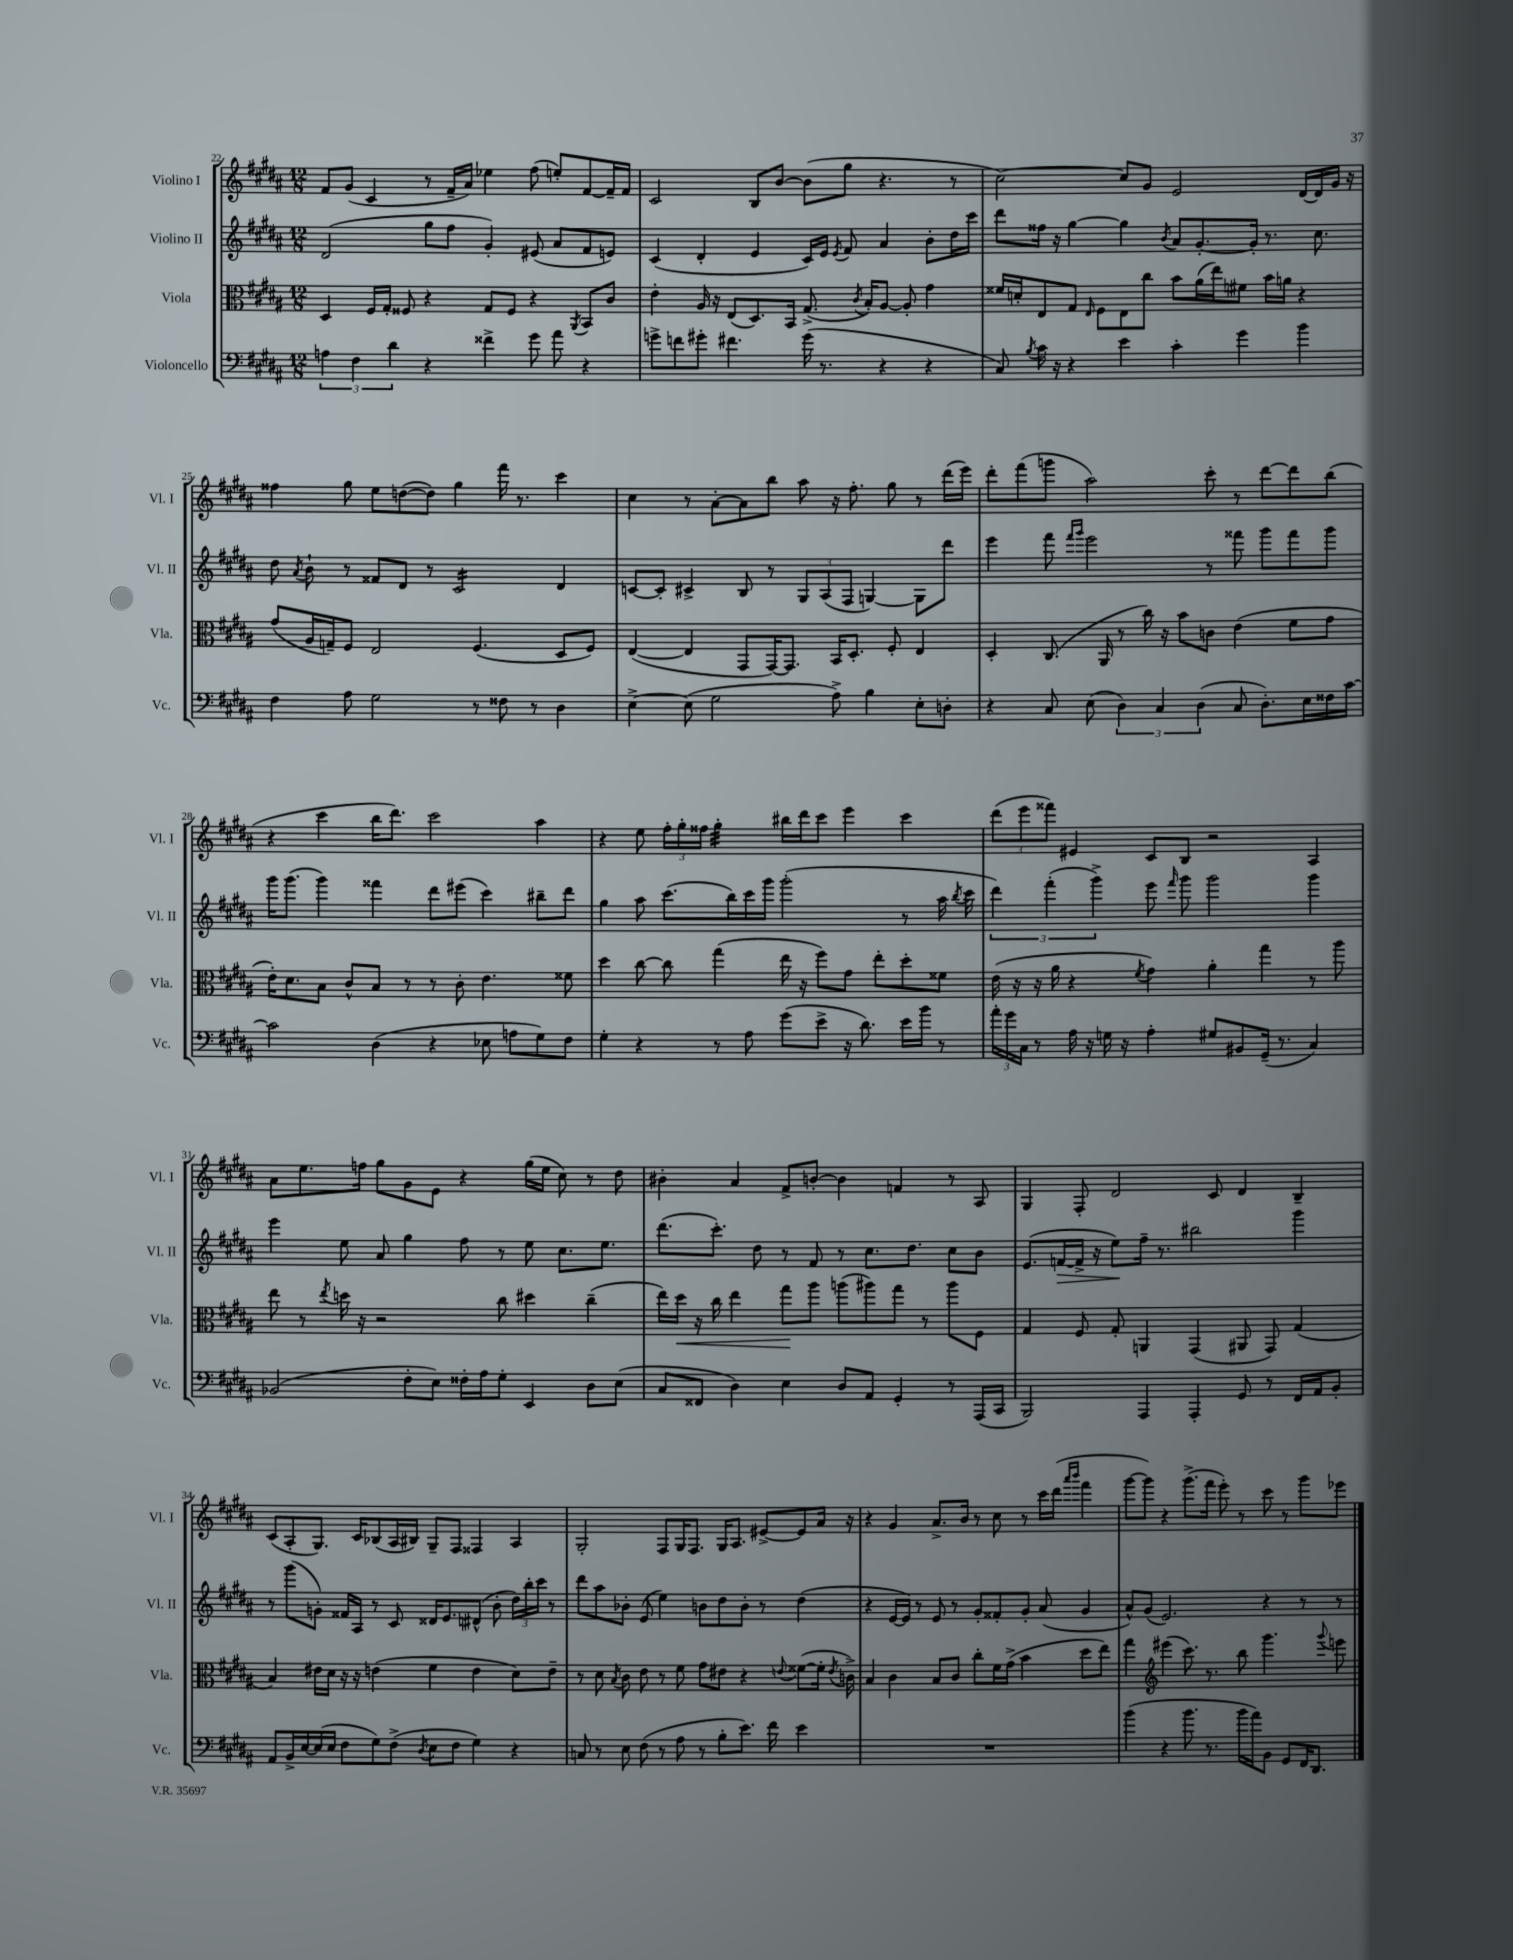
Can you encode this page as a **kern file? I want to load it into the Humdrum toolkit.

**kern	**kern	**kern	**kern
*staff4	*staff3	*staff2	*staff1
*clefF4	*clefC3	*clefG2	*clefG2
*k[f#c#g#d#a#]	*k[f#c#g#d#a#]	*k[f#c#g#d#a#]	*k[f#c#g#d#a#]
*M12/8	*M12/8	*M12/8	*M12/8
6A	4D#	(2d#	8f#
.	.	.	(8g#
6F#	.	.	.
.	16F#	.	4c#
.	16G#'	.	.
6d#	.	.	.
.	8F##	.	.
4r	4r	8gg#	8r
.	.	8ff#	16f#~
.	.	.	16a#)
4f##^	8G#	4g#')	4ee-
.	8F##	.	.
8g#	4r	(8e#	(8ff#
8a#	.	8a#	8ee')
.	8qAA#	.	.
4r	8BB	8f#	[8f#
.	8c#	8e)	16f#~]
.	.	.	16f#
=	=	=	=
8g^	4e'	(4c#	2c#
8f	.	.	.
8g#'	16A#	4d#'	.
.	16r	.	.
4.f#	(8E	.	.
.	8.D#)	4e	8B
.	.	.	[8b
.	16BB	.	.
(16g#	(8.G#^	16c#)	(8b]
8.r	.	16e	.
.	.	8qe	.
.	.	8f#	8gg#
.	8qc#	.	.
.	16B')	.	.
4r	[8A#	4a#	4.r
.	8A#']	.	.
4r	4g#	8b'	.
.	.	16dd#	8r
.	.	16ccc#	.
=	=	=	=
8C#)	16f##	8ddd#	[2cc#)
.	16d'	.	.
8qB	.	.	.
16c#	8E	16ff##	.
16r	.	16r	.
4r	8G#	[4gg#	.
.	16qqE	.	.
.	8F#	.	.
4e	8E	4gg#]	8cc#]
.	8cc#	.	8g#
.	.	8qb	.
4c#'	8b	8a#	2e
.	(16a#	[8.g#'	.
.	16ee)	.	.
4g#	8f#	.	.
.	.	16g#']	.
.	16b	8.r	.
.	16a	.	.
4b	4r	.	[16d#
.	.	8.cc#	16d#]
.	.	.	16g#
.	.	.	16r
=	=	=	=
4F#	(8g#	8dd#	4ff##
.	.	8qa#	.
.	16A#	8b`	.
.	16G~)	.	.
8A#	8F#	8r	8gg#
2G#	2E	8f##	8ee
.	.	8d#	([8dd
.	.	8r	8dd])
.	.	2c#	4gg#
8r	(4.F#	.	.
8F##	.	.	16fff#
.	.	.	8.r
8r	.	.	.
4D#	8D#	4d#	4ccc#
.	8F#)	.	.
=	=	=	=
[4E^	([4E	[8c	4cc#
.	.	8c']	.
(8E]	4E]	4c#^	8r
2G#	.	.	[8a#'
.	8GG#	8B	8a#]
.	[16GG#)	8r	8bb
.	8.GG#]	.	.
.	.	12G#	8aa#
.	.	(12A#	.
8A#^)	16BB	.	16r
.	.	12F#	.
.	8.D#'	.	8.ff#'
4B	.	[4G)	.
.	8F#'	.	8gg#
8E'	4E	8G]	8r
8D'	.	8ddd#	(16ddd#
.	.	.	16eee)
=	=	=	=
4r	4D#'	4eee	8ddd#'
.	.	.	(8fff#
8C#	(8.C#	8fff#	8ggg
.	.	16qqfff#	.
.	.	16qqggg#	.
(8E	.	2eee	2aa#)
.	16AA#	.	.
6D#)	8r	.	.
.	16cc#)	.	.
6C#	.	.	.
.	16r	.	.
.	8b	.	.
(6D#	.	.	.
.	8c	8r	8ccc#'
8C#	(4e	8fff##	8r
8.D#')	.	8ggg#	[8ddd#
.	8f#	8fff##	8ddd#]
16E	.	.	.
16F##	8g#	8ggg#	(8bb
[16c#	.	.	.
=	=	=	=
2c#]	16e')	16ggg#	4r
.	8.d#	(8.ggg#	.
.	8B	4ggg#)	4ccc#
.	8c#^^	.	.
(4D#	8B	4fff##	16bb
.	.	.	8.ddd#)
.	8r	.	.
4r	8r	8ddd#	2ccc#
.	8c#'	(8eee#	.
8E-	4.e	4ccc#)	.
8A	.	.	.
8G#)	.	8bb#~	4aa#
8F#	8f##	8ddd#	.
=	=	=	=
4G#'	4dd#	4gg#	4r
4r	[8cc#	8aa#	8ee
.	8cc#]	(8.ccc#	24ff#'
.	.	.	24gg#'
.	.	.	24ff##
8r	(4gg#	.	4gg#'
.	.	16bb)	.
8A#	.	16ccc#	.
.	.	16ggg#	.
(8g#	16ee	(2ggg#'	16bb#
.	16r	.	16ddd#
8e^	8ff#)	.	8ccc#
16r	8g#	.	4eee
8.d#)	.	.	.
.	8ee'	.	.
16e	8dd#'	8r	4ccc#
16b	.	.	.
8r	8f##	16aa#	.
.	.	8qbb	.
.	.	16ccc#	.
=	=	=	=
24a#'	(16e	6ddd#)	(12ddd#
24g#	.	.	.
.	16r	.	.
24C#	.	.	12eee
8r	16r	.	.
.	.	(6fff#'	12fff##)
.	16a#	.	.
16A#	4r	.	4e#
16r	.	.	.
.	.	6ggg#^)	.
16G	.	.	.
16r	.	.	.
.	8qf#	.	.
4A#'	4g#)	8eee	8c#
.	.	16qqfff#	.
.	.	8ggg#	8B
8G#	4a#'	2ggg#	2r
8BB#	.	.	.
(16GG#~	4gg#	.	.
8.r	.	.	.
4C#)	8r	4ggg#	4A#
.	8aa#	.	.
=	=	=	=
(2BB-	8ee	4eee	8a#
.	8r	.	8.ee
.	8qee	.	.
.	16dd	8ee	.
.	16r	.	16ff
.	2r	8a#	8gg#
8F#'	.	4gg#	8g#
8E)	.	.	8e
16F##'	.	8ff#	4r
16A#	.	.	.
8G#'	8cc#	8r	.
4EE	4dd#	8ee	(16gg#
.	.	.	16ee
.	.	8.cc#	8cc#)
8D#	(4cc#~	.	8r
.	.	8.ee	.
(8E	.	.	8dd#
=	=	=	=
8C#	16ee)	(8.ddd#	4b#'
.	16dd#	.	.
8FF##	16r	.	.
.	16cc#	8.ccc#')	.
4D#)	4ee	.	4a#
.	.	8dd#	.
4E	8gg#	8r	8f#^
.	8aa#	8f#	[8b'
8D#	(8aa	8r	4b]
8AA#	8aa#)	8.cc#	.
4GG#'	8gg#	.	4f
.	.	8.dd#	.
.	8r	.	.
8r	8aa#	8cc#	8r
(16AAA#	8F#	8b	8A#
16CC#	.	.	.
=	=	=	=
2BBB)	4G#	(8.e	4G#
.	.	[16f	.
.	8F#	16f^]	8F#'
.	.	16r	.
.	8G#'	8ee)	2d#
4AAA#	4AA	16ff#~	.
.	.	8.r	.
4AAA#'	(4GG#	2bb#	.
.	.	.	8c#
8GG#	8AA#	.	4d#
8r	8GG#)	.	.
16FF#	(4G#	4ggg#	4B~
16AA#	.	.	.
8BB'	.	.	.
=	=	=	=
8AA#	4B)	8r	(8c#
16BB^	.	(8ggg#	8A#'
[16E	.	.	.
(16E]	16e#	8g')	8.G#)
16E	16d#	.	.
8F#	16r	16f##	.
.	16r	16A#	16c#
8G#)	(4e	8r	(8B-
(8F#^	.	8c#	16A#
.	.	.	16B#)
8qD#	.	.	.
8E	4f#	16d##	8G#~
.	.	8.e	.
8F#	.	.	8F#
4G#)	4e	(8d#^^	4F##
.	.	8b'	.
4r	8d#)	24dd#)	4A#
.	.	24bb'	.
.	.	24ccc#	.
.	8e~	8r	.
=	=	=	=
8C	8r	8ddd#	2G#'
8r	8d#	8aa#	.
.	8qB	.	.
8E	8c#	8b-'	.
(8F#	8e	(8e	.
8r	8r	4ee)	8F#
8A#	8f#	.	16G#
.	.	.	8.F#
8r	8g#	8b	.
8B'	8e#	8dd#	16G#
.	.	.	8.A#
8.e)	4r	8b'	.
.	.	8r	[8e#^
16f#	.	.	.
.	8qqe	.	.
4e	([8f##	(4dd#	8e#]
.	16f##']	.	16a#
.	8qe	.	.
.	16c^)	.	16r
=	=	=	=
1.r	4B	4r	4r
.	4c#	[16e	4g#
.	.	16e])	.
.	.	8r	.
.	8B	8e	8.a#^
.	8c#	8r	.
.	.	.	16b
.	8cc#'	8g#'	8r
.	16f#	8f##'	8cc#
.	(16g#^	.	.
.	4b	8g#'	8r
.	.	(8a#	16ccc#
.	.	.	(16ddd#
.	.	.	16qqaaa#
.	.	.	16qqbbb
.	8dd#	4g#	4fff#
.	8ee)	.	.
=	=	=	=
(4b	4gg#	8a#^^)	[8ggg#
.	.	(8g#	8ggg#])
*	*clefG2	*	*
4r	(4eee#	2.e)	4r
8.b	8.ccc#)	.	(8.ggg#^
8.r	8.r	.	16fff#
.	.	.	8eee')
16b	8bb	.	8r
16a#)	.	.	.
8BB	4.ggg#	4r	8ccc#
8GG#	.	.	8r
16FF#	.	8r	8ggg#
8.DD#	.	.	.
.	8qqggg#	.	.
.	8eee	8r	8eee-
==	==	==	==
*-	*-	*-	*-
